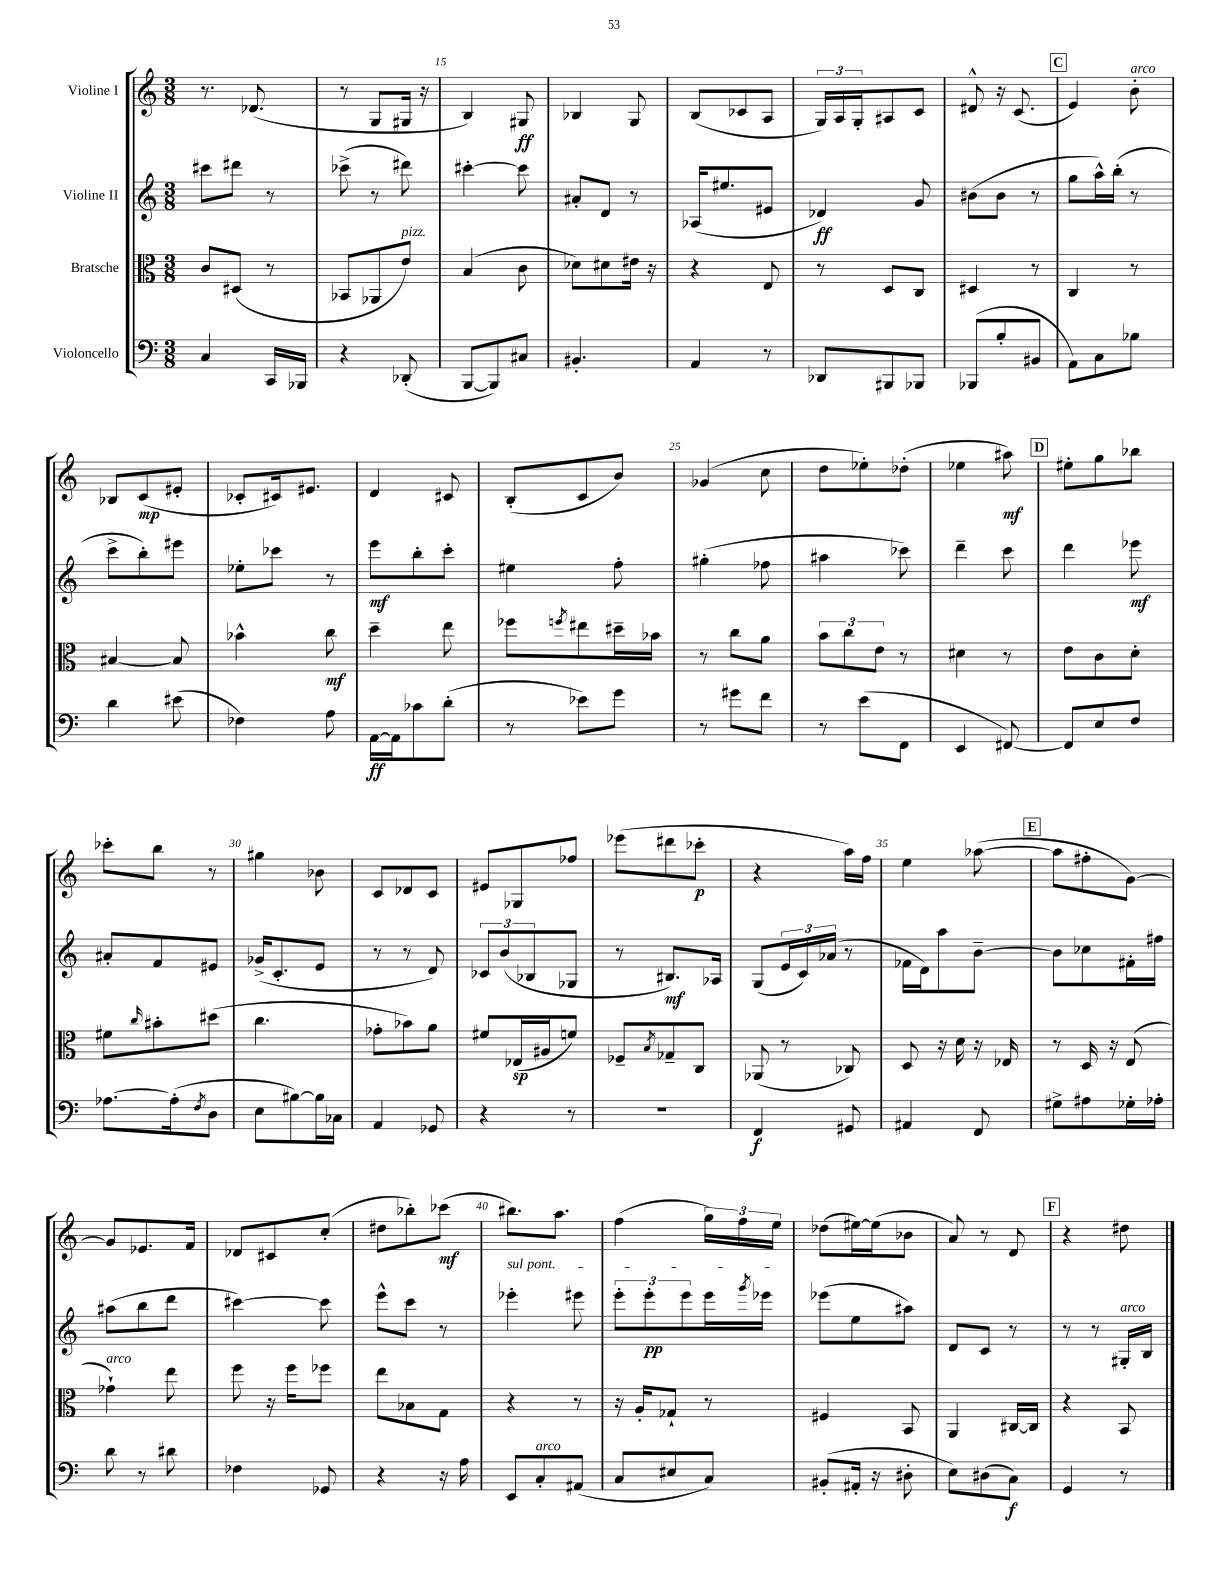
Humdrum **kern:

**kern	**kern	**kern	**kern
*staff4	*staff3	*staff2	*staff1
*clefF4	*clefC3	*clefG2	*clefG2
*k[]	*k[]	*k[]	*k[]
*M3/8	*M3/8	*M3/8	*M3/8
4C	8c	8ccc#	8.r
.	(8D#	8ddd#	.
.	.	.	(8.d-
16CC	8r	8r	.
16BBB-	.	.	.
=	=	=	=
4r	8BB-	(8ccc-^	8r
.	8AA-	8r	8G
(8DD-'	8e)	8ddd#)	16G#
.	.	.	16r
=	=	=	=
[8BBB	(4B	[4ccc#'	4B)
8BBB])	.	.	.
8C#	8c	8ccc#]	8G#
=	=	=	=
4.BB#'	8d-)	8a#'	4B-
.	8d#	8d	.
.	16e#	8r	8G
.	16r	.	.
=	=	=	=
4AA	4r	(16A-	(8B
.	.	8.ee#	.
.	.	.	8c-
8r	8E	8e#	8A
=	=	=	=
8DD-	8r	4d-)	24G)
.	.	.	24A
.	.	.	24G'
8BBB#	8D	.	8A#
8BBB-	8C	8g	8c
=	=	=	=
(8BBB-	4D#	(8b#	8d#^^
8B'	.	8b#	16r
.	.	.	(8.c
8BB#	8r	8r	.
=	=	=	=
8AA)	4C	8gg	4e)
8C	.	16aa^^)	.
.	.	(16bb'	.
8B-	8r	8r	8b'
=	=	=	=
4d	[4B#	8ccc^	8B-
.	.	8bb')	(8c
(8e#	8B#]	8eee#	8e#'
=	=	=	=
4F-)	4b-^^	8ee-'	8c-'
.	.	8ccc-	16c#)
.	.	.	8.e#
8A	8cc	8r	.
=	=	=	=
[16AA	4dd~	8eee	4d
16AA]	.	.	.
8c-	.	8bb'	.
(8d'	8ee	8ccc'	8c#
=	=	=	=
8r	8ff-	4ee#	(8B'
.	8qff	.	.
8e-)	8ee#	.	8c
8g	16dd#~	8ff'	8b)
.	16b-	.	.
=	=	=	=
8r	8r	(4gg#'	(4g-
8g#	8cc	.	.
8f	8a	8ff-	8cc
=	=	=	=
8r	12b	4aa#	8dd
.	12cc	.	.
(8e	.	.	8ee-')
.	12e	.	.
8FF	8r	8ccc-)	(8dd-'
=	=	=	=
4EE	4d#	4ddd~	4ee-
[8FF#)	8r	8ccc	8aa#)
=	=	=	=
8FF#]	8e	4ddd	8ee#'
8E	8c	.	8gg
8F	8d'	8eee-	8bb-
=	=	=	=
[8.A-	8f#	8a#'	8ccc-'
.	16qqcc	.	.
.	8b#'	8f	8bb
(16A-']	.	.	.
8qF	.	.	.
8D	(8dd#	8e#	8r
=	=	=	=
8E	4.cc	(16g-^	4gg#
.	.	8.c'	.
[8B#)	.	.	.
16B#]	.	8e	8b-
16C-	.	.	.
=	=	=	=
4AA	8g-'	8r	8c
.	8b-)	8r	8d-
8GG-	8a	8d)	8c
=	=	=	=
4r	8f#	12c-	8e#
.	.	(12b	.
.	(16E-	.	8G-
.	.	12B-	.
.	16A#	.	.
8r	8f)	8G-	8ff-
=	=	=	=
4.r	8F-~	8r	(8eee-
.	8qB	.	.
.	8G-~	8.B#)	8ddd#
.	8C	.	8ccc-'
.	.	16A-	.
=	=	=	=
4FF	(8AA-	(8G	4r
.	8r	24e	.
.	.	24c)	.
.	.	(24a-	.
8GG#	8C-)	8r	16aa)
.	.	.	16ff
=	=	=	=
4AA#	8D	16f-	4ee
.	.	16d)	.
.	16r	8aa	.
.	16d	.	.
8FF	16r	[8b~	([8aa-
.	16E-	.	.
=	=	=	=
8G#^	8r	8b]	8aa-]
8A#	16D	8cc-	8ff#'
.	16r	.	.
16G-'	(8E	16f#'	[8g)
16A-'	.	16ff#	.
=	=	=	=
8d	4g-`)	(8aa#	8g]
8r	.	8bb	8.e-
8d#	8ee	8ddd	.
.	.	.	16f
=	=	=	=
4F-	8ff	[4ccc#)	8d-
.	16r	.	8c#
.	16ff	.	.
8GG-	8ff-	8ccc#]	(8cc'
=	=	=	=
4r	8ee	8eee^^	8dd#
.	8B-	8ccc	8bb-')
16r	8G	8r	(8ccc-
16A	.	.	.
=	=	=	=
8EE	4r	4eee-'	8.bb#)
8C'	.	.	.
.	.	.	8.aa
(8AA#	8r	8eee#	.
=	=	=	=
8C	16r	12eee'	(4ff
.	16A'	.	.
.	.	12eee'	.
8E#	8G-`	.	.
.	.	12eee	.
8C)	8r	16eee	24gg)
.	.	.	24ff
.	.	8qggg	.
.	.	16eee-	.
.	.	.	24ee
=	=	=	=
(8BB#'	4F#	(8eee-	(8dd-
16AA#'	.	8ee	[16ee#)
16r	.	.	(16ee#]
8D#'	8BB	8aa#)	8b-
=	=	=	=
8E)	4AA	8d	8a)
(8D#	.	8c	8r
8C)	[16C#	8r	8d
.	16C#]	.	.
=	=	=	=
4GG	4r	8r	4r
.	.	8r	.
8r	8BB	16G#'	8dd#
.	.	16B	.
==	==	==	==
*-	*-	*-	*-
